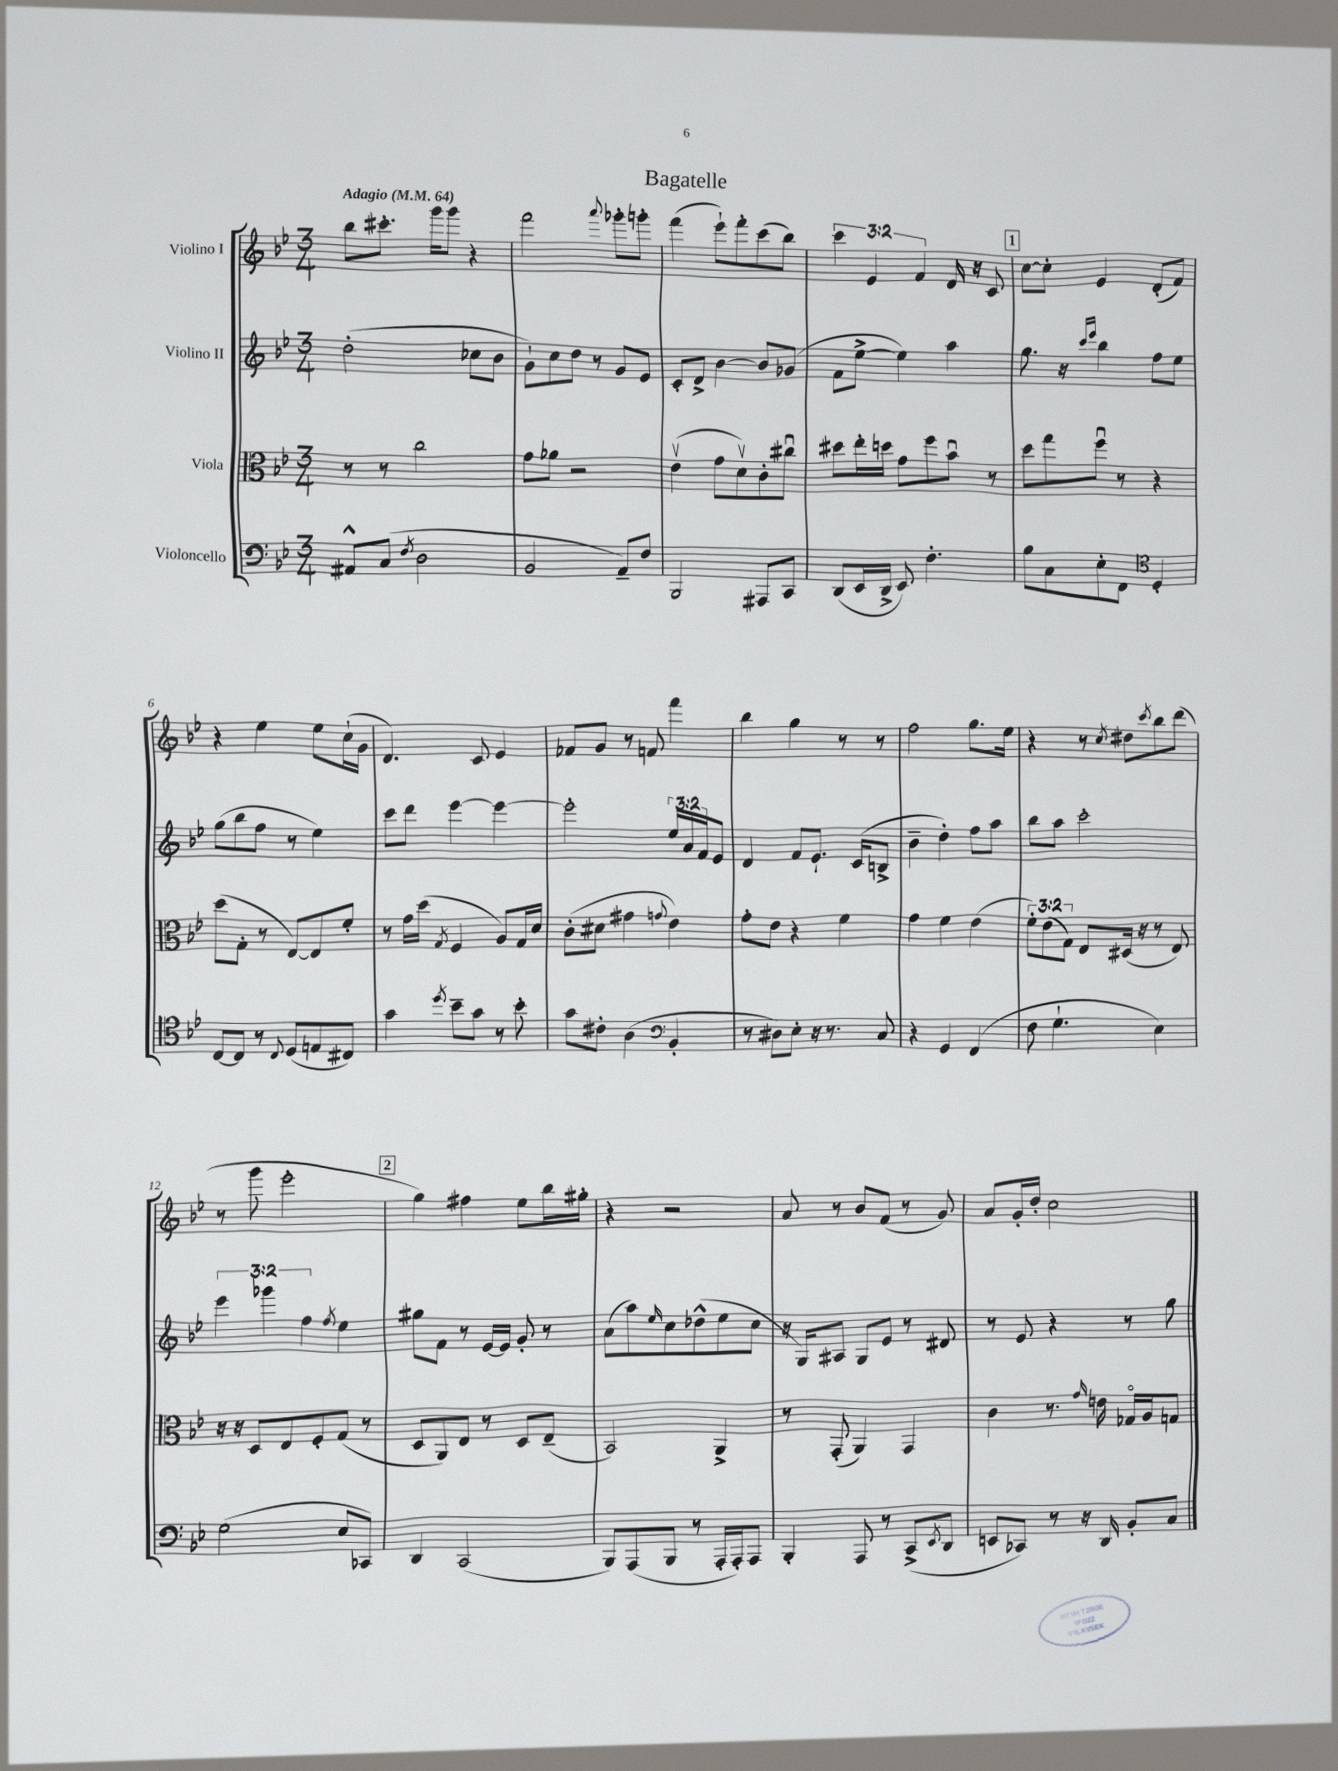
\header { title = "Bagatelle" }
<<
\new StaffGroup <<
\new Staff = "s0" \with { instrumentName = "Violino I" } {
    \clef treble \key bes \major \numericTimeSignature \time 3/4 \override Staff.TupletNumber.text = #tuplet-number::calc-fraction-text \tempo "Adagio" 4 = 64
    bes''8 cis'''8.-. g'''16 g'''8 r4 |
    f'''2 \appoggiatura { a'''8 } ges'''8-. g'''8-. |
    f'''4( ees'''8-!) f'''8-. c'''8( bes''8) |
    \tuplet 3/2 { c'''4 ees'4 f'4 } d'16 r16 c'8 |
    \mark \markup { \box "1" } c''8~ c''8-. ees'4 d'8-.( f'8) |
    r4 ees''4 ees''8 c''16-!( g'16 |
    d'4.) c'8 ees'4 |
    fes'8 g'8 r8 f'8 f'''4 |
    bes''4 g''4 r8 r8 |
    f''2 g''8. ees''16 |
    r4 r8 \acciaccatura { c''8 } dis''8 \acciaccatura { c'''8 } bes''8 d'''8( |
    r8 g'''8 ees'''2-. |
    \mark \markup { \box "2" } g''4) fis''4 ees''8 bes''16 gis''16-. |
    r4 r2 |
    a'8 r8 bes'8 f'8( r8 g'8) |
    a'8 g'16-. d''16-. c''2 \bar "|." |
}
\new Staff = "s1" \with { instrumentName = "Violino II" } {
    \clef treble \key bes \major \numericTimeSignature \time 3/4 \override Staff.TupletNumber.text = #tuplet-number::calc-fraction-text
    d''2-.( ces''8 bes'8 |
    g'8-!) c''8 d''8 r8 g'8 ees'8 |
    c'8-. d'8-> bes'4~ bes'8 ges'8( |
    f'8 ees''8~-> ees''4) a''4 |
    \mark \markup { \box "1" } g''8. r16 \grace { c'''16 ees'''16 } bes''4 f''8 ees''8 |
    g''8( bes''8 f''8 r8 ees''4) |
    c'''8 d'''8 ees'''4~ ees'''4~ |
    ees'''2-. \tuplet 3/2 { ees''16 a'16 f'16 } ees'8 |
    d'4 f'8 ees'8.-! c'16( b8-> |
    bes'4-- d''4-.) f''8 a''8 |
    bes''8 a''8 c'''2-. |
    \tuplet 3/2 { ees'''4 ges'''4 f''4 } \acciaccatura { f''8 } ees''4 |
    \mark \markup { \box "2" } gis''8 f'8 r8 ees'16~ ees'16 g'8-. r8 |
    a'8( a''8) \grace { ees''16 } c''8 des''8-^( ees''8 c''8 |
    r16 g16) ais8 g8 ees'8 r8 dis'8 |
    r8 ees'8 r4 r8 g''8 \bar "|." |
}
\new Staff = "s2" \with { instrumentName = "Viola" } {
    \clef alto \key bes \major \numericTimeSignature \time 3/4 \override Staff.TupletNumber.text = #tuplet-number::calc-fraction-text
    r8 r8 c''2 |
    g'8 aes'8 r2 |
    ees'4\upbow( g'8 d'8\upbow) c'8-. cis''8\downbow |
    dis''8 ees''16-. d''16 g'8 f''8 bes'8\downbow r8 |
    \mark \markup { \box "1" } d''8 g''8 f''8\downbow r8 r4 |
    d''8( g8-. r8 ees8~) ees8 f'8-. |
    r8 g'16 d''16( \acciaccatura { g8 } f4 a8) g16 d'16 |
    c'8-.( dis'8 gis'4 \appoggiatura { g'8 } ees'4) |
    g'8-. ees'8 r4 f'4 |
    g'4 f'4 ees'4( |
    \tuplet 3/2 { f'8-.) ees'8( g8) } ees8 dis16( r16 r8 ees8) |
    r16 r16 d8 ees8 f8-. g8( r8 |
    \mark \markup { \box "2" } d8 a,8) ees8 r8 d8 ees8--( |
    bes,2) a,4-> |
    r8 g,8-.( a,4) g,4 |
    c'4 r8. \grace { g'16 } e'16 ges16\flageolet a16 g8 \bar "|." |
}
\new Staff = "s3" \with { instrumentName = "Violoncello" } {
    \clef bass \key bes \major \numericTimeSignature \time 3/4
    ais,8-^ c8( \acciaccatura { f8 } d2 |
    bes,2 a,8--) f8 |
    bes,,2 ais,,8 c,8 |
    d,8( ees,16 d,16-> ees,8) f4.-. |
    \mark \markup { \box "1" } bes8 c8 ees8-. f,8 \clef tenor d4-. |
    c8~ c8 r8 \appoggiatura { c8 } d8( e8 cis8) |
    g'4 \acciaccatura { d''8 } bes'8-- g'8 r8 bes'8-. |
    g'8 cis'8-. a4( \clef bass bes,4-. |
    r8 dis8) ees8-. r16 r8. c8 |
    r4 g,4 f,4( |
    f8 g4.-! ees4) |
    g2( ees8 ces,8) |
    \mark \markup { \box "2" } d,4 c,2( |
    bes,,8) a,,8( bes,,8 r8 a,,16-. a,,16-.) a,,8 |
    bes,,4-. a,,8 r8 c,8->( \acciaccatura { ees,8 } d,8 |
    e,8 ces,8) r8 r16 d,16 bes,8-. c8 \bar "|." |
}
>>
>>
